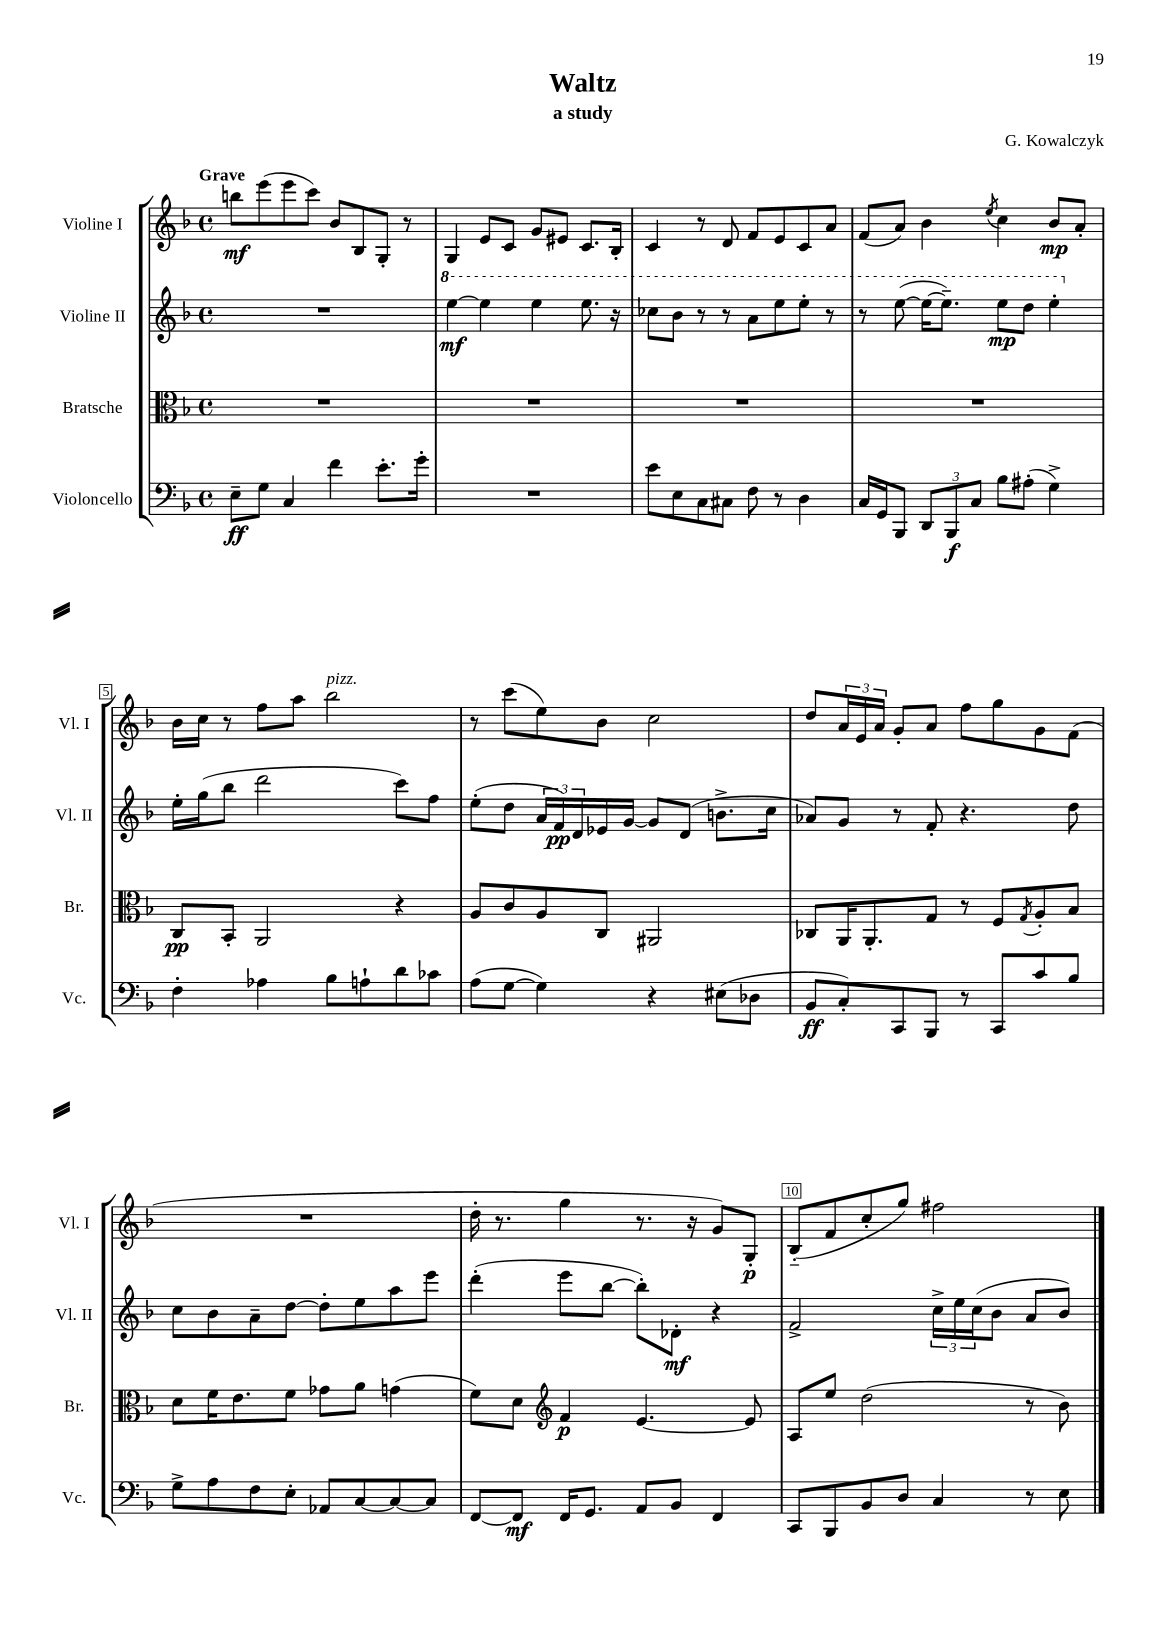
\header { title = "Waltz" composer = "G. Kowalczyk" subtitle = "a study" }
<<
\new StaffGroup <<
\new Staff = "s0" \with { instrumentName = "Violine I" shortInstrumentName = "Vl. I" } {
    \clef treble \key f \major \defaultTimeSignature \time 4/4 \tempo "Grave"
    b''8\mf e'''8( e'''8 c'''8) bes'8 bes8 g8-. r8 |
    g4 e'8 c'8 g'8 eis'8 c'8. bes16-. |
    c'4 r8 d'8 f'8 e'8 c'8 a'8 |
    f'8( a'8) bes'4 \acciaccatura { e''8 } c''4 bes'8\mp a'8-. |
    bes'16 c''16 r8 f''8 a''8 bes''2^\markup { \italic "pizz." } |
    r8 c'''8( e''8) bes'8 c''2 |
    d''8 \tuplet 3/2 { a'16 e'16 a'16 } g'8-. a'8 f''8 g''8 g'8 f'8( |
    R1 |
    d''16-. r8. g''4 r8. r16 g'8) g8-.\p |
    bes8-_( f'8 c''8-. g''8) fis''2 \bar "|." |
}
\new Staff = "s1" \with { instrumentName = "Violine II" shortInstrumentName = "Vl. II" } {
    \clef treble \key f \major \defaultTimeSignature \time 4/4
    R1 |
    \ottava #1 e'''4~\mf e'''4 e'''4 e'''8. r16 |
    ces'''8 bes''8 r8 r8 a''8 e'''8 e'''8-. r8 |
    r8 e'''8~( e'''16~ e'''8.--) e'''8\mp d'''8 e'''4-. \ottava #0 |
    e''16-. g''16( bes''8 d'''2 c'''8) f''8 |
    e''8-.( d''8 \tuplet 3/2 { a'16 f'16\pp) d'16 } ees'16 g'16~ g'8 d'8( b'8.-> c''16 |
    aes'8) g'8 r8 f'8-. r4. d''8 |
    c''8 bes'8 a'8-- d''8~ d''8-. e''8 a''8 e'''8 |
    d'''4-.( e'''8 bes''8~ bes''8-.) des'8-.\mf r4 |
    f'2-> \tuplet 3/2 { c''16-> e''16 c''16( } bes'8 a'8 bes'8) \bar "|." |
}
\new Staff = "s2" \with { instrumentName = "Bratsche" shortInstrumentName = "Br." } {
    \clef alto \key f \major \defaultTimeSignature \time 4/4
    R1 |
    R1 |
    R1 |
    R1 |
    c8\pp bes,8-. a,2 r4 |
    a8 c'8 a8 c8 ais,2 |
    ces8 a,16 a,8.-. g8 r8 f8 \acciaccatura { g8 } a8-. bes8 |
    d'8 f'16 e'8. f'8 ges'8 a'8 g'4( |
    f'8) d'8 \clef treble f'4\p e'4.~ e'8 |
    a8 e''8 d''2( r8 bes'8) \bar "|." |
}
\new Staff = "s3" \with { instrumentName = "Violoncello" shortInstrumentName = "Vc." } {
    \clef bass \key f \major \defaultTimeSignature \time 4/4
    e8--\ff g8 c4 f'4 e'8.-. g'16-. |
    R1 |
    e'8 e8 c8 cis8 f8 r8 d4 |
    c16 g,16 bes,,8 \tuplet 3/2 { d,8 bes,,8\f c8 } bes8 ais8-.( g4->) |
    f4-. aes4 bes8 a8-! d'8 ces'8 |
    a8( g8~ g4) r4 eis8( des8 |
    bes,8\ff c8-.) c,8 bes,,8 r8 c,8 c'8 bes8 |
    g8-> a8 f8 e8-. aes,8 c8~ c8~ c8 |
    f,8~ f,8\mf f,16 g,8. a,8 bes,8 f,4 |
    c,8 bes,,8 bes,8 d8 c4 r8 e8 \bar "|." |
}
>>
>>
\layout { \context { \Score \override BarNumber.break-visibility = ##(#f #t #t) barNumberVisibility = #(every-nth-bar-number-visible 5) \override BarNumber.stencil = #(make-stencil-boxer 0.1 0.3 ly:text-interface::print) } }
